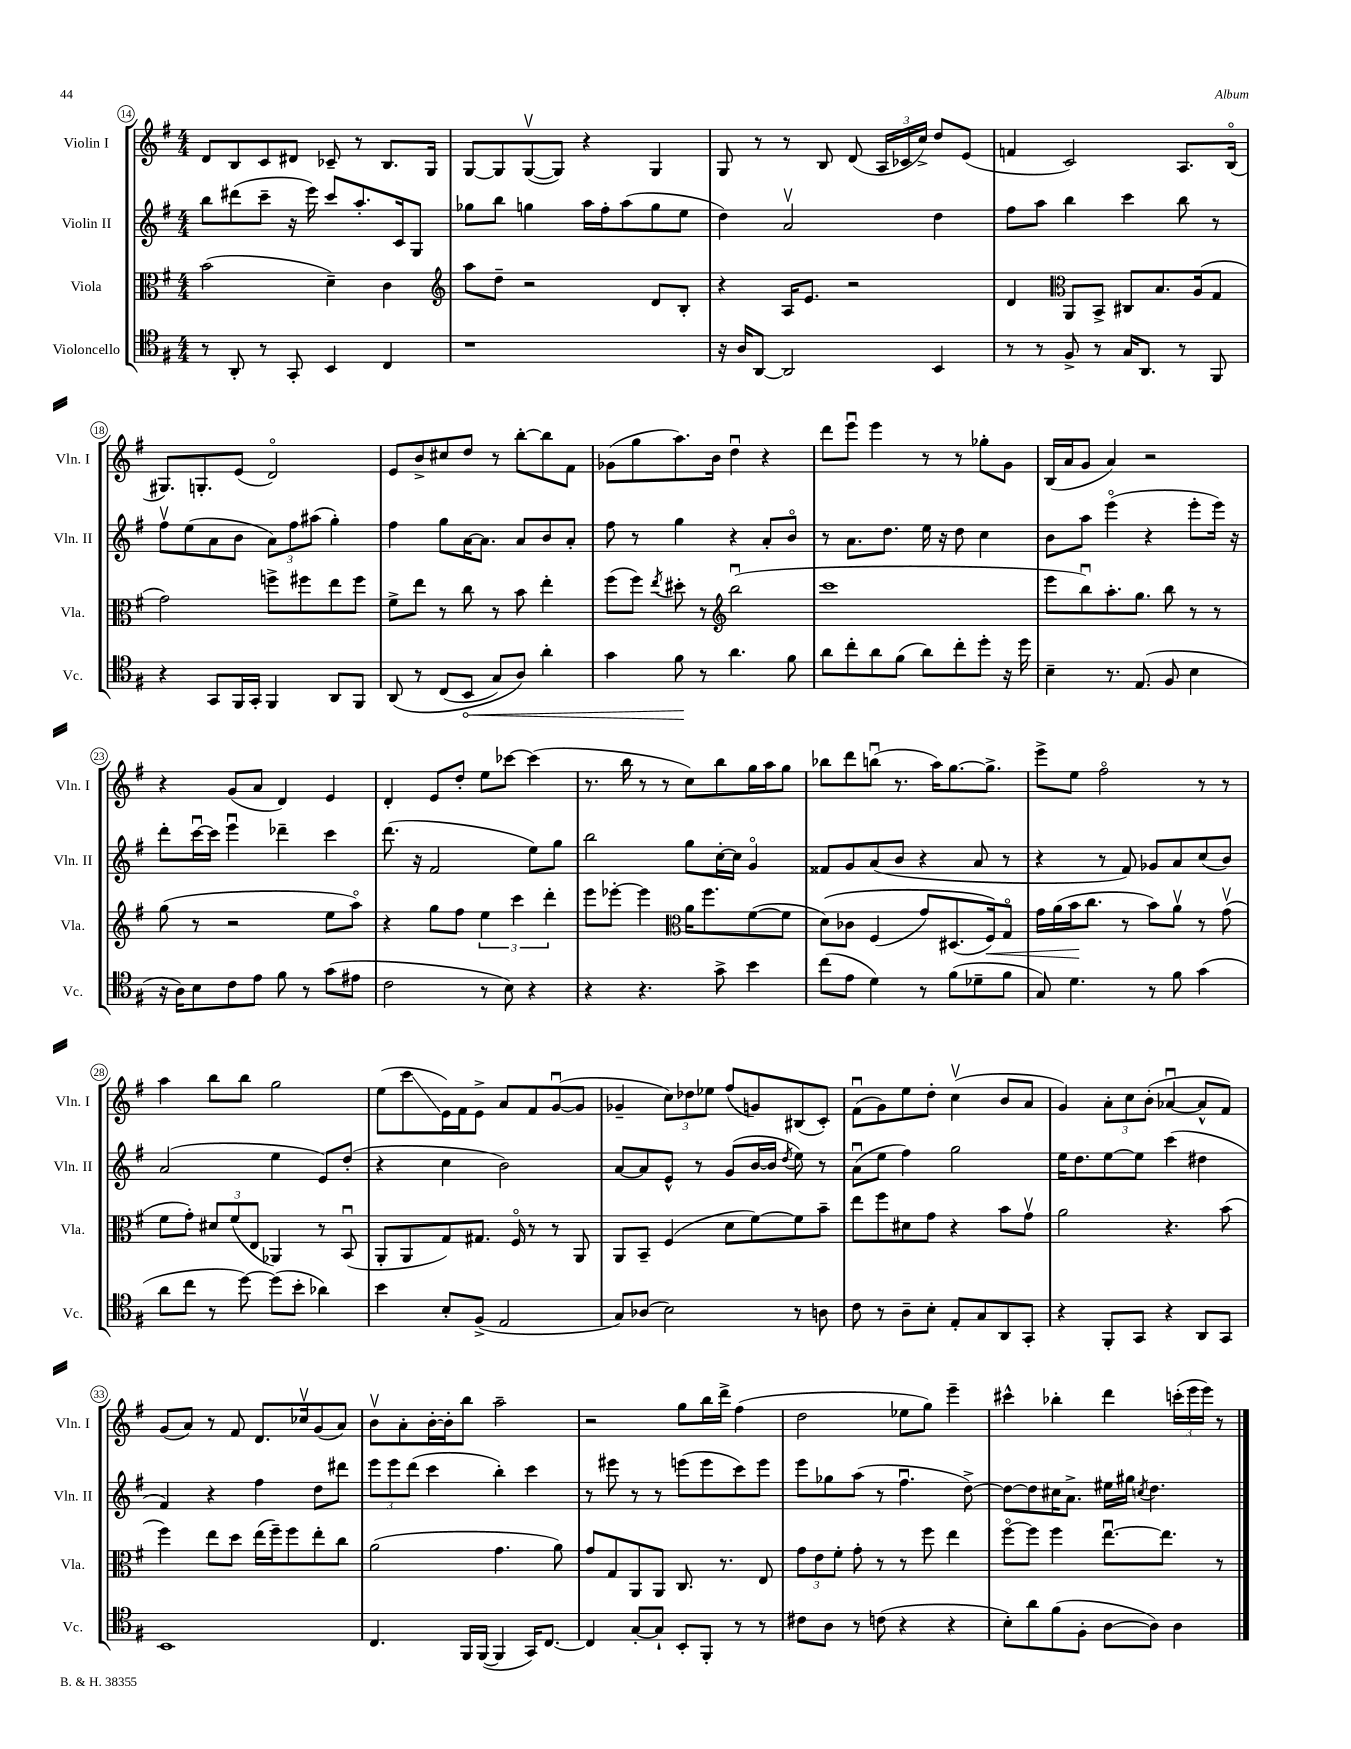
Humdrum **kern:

**kern	**kern	**kern	**kern
*staff4	*staff3	*staff2	*staff1
*clefC4	*clefC3	*clefG2	*clefG2
*k[f#]	*k[f#]	*k[f#]	*k[f#]
*M4/4	*M4/4	*M4/4	*M4/4
8r	(2b	8bb	8d
8AA'	.	(8ddd#	8B
8r	.	8ccc~	8c
8GG'	.	16r	8d#
.	.	16eee)	.
4BB	4d~)	8ccc	8c-~
.	.	8.aa'	8r
4C	4c	.	8.B
.	.	16c	.
.	.	8G	.
.	.	.	16G
=	=	=	=
*	*clefG2	*	*
1r	8aa	8gg-	[8G
.	8dd~	8bb	8G]
.	2r	4gg	([8Gv
.	.	.	8G])
.	.	16aa	4r
.	.	16ff#'	.
.	.	(8aa	.
.	8d	8gg	4G
.	8B'	8ee	.
=	=	=	=
16r	4r	4dd)	8G
16A	.	.	.
[8AA	.	.	8r
2AA]	16A	2av	8r
.	8.e	.	.
.	.	.	8B
.	2r	.	(8d
.	.	.	24A
.	.	.	24c-
.	.	.	24cc^)
4BB	.	4dd	8dd
.	.	.	(8e
=	=	=	=
8r	4d	8ff#	4f
8r	.	8aa	.
*	*clefC3	*	*
8F#^	8AA	4bb	2c)
8r	8BB^	.	.
16G	8C#	4ccc	.
8.AA	.	.	.
.	8.B	.	.
8r	.	8bb	8.A
.	(16A	.	.
8FF#	8G	8r	.
.	.	.	(16Bo
=	=	=	=
4r	2g)	8ff#v	8.G#)
.	.	(8ee	.
.	.	.	8.G'
8GG	.	8a	.
16FF#	.	8b	(8e
16GG'	.	.	.
4FF#	8ff^	12a)	2do)
.	.	12ff#	.
.	8ff#	.	.
.	.	(12aa#	.
8AA	8ee	4gg')	.
8FF#	8ff#	.	.
=	=	=	=
&(8AA	8f#^	4ff#	8e
8r	8ee	.	8b^
(8C	8r	8gg	8cc#
8BB	8cc	[16a	8dd
.	.	8.a]	.
8G)	8r	.	8r
8A&)	8b	8a	[8bb'
4a'	4ee'	8b	8bb]
.	.	8a'	8f#
=	=	=	=
4g	(8ff#	8ff#	(8g-
.	8ff#)	8r	8gg
.	8qee	.	.
8f#	8dd#'	4gg	8.aa)
8r	8r	.	.
.	.	.	16b
*	*clefG2	*	*
4.a	(2bbu	4r	4ddu
.	.	8a'	4r
8f#	.	8bo	.
=	=	=	=
8a	1ccc	8r	8ddd
8cc'	.	8.a	8eeeu
8a	.	.	4eee
.	.	8.dd	.
(8f#	.	.	.
8a)	.	16ee	8r
.	.	16r	.
8cc'	.	8dd	8r
8dd'	.	4cc	8gg-'
16r	.	.	8g
16dd	.	.	.
=	=	=	=
4B~	8eee	8b	(16B
.	.	.	16a
.	8bbu)	8aa	8g
8.r	8.aa'	(4eeeo	4a)
(8.E	8.gg	.	.
.	.	4r	2r
8F#	8bb	.	.
4B	8r	8eee'	.
.	8r	16eee)	.
.	.	16r	.
=	=	=	=
16r	(8gg	8ddd'	4r
16A)	.	.	.
8B	8r	[16cccu	.
.	.	16ccc]	.
8c	2r	4eeeu	(8g
8e	.	.	8a
8f#	.	4ddd-~	4d)
8r	.	.	.
(8g	8ee	4ccc	4e
8e#	8aao)	.	.
=	=	=	=
2c	4r	(8.ddd	4d'
.	.	16r	.
.	8gg	2f#	8e
.	8ff#	.	8dd'
8r	6ee	.	8ee
8B)	.	.	[8ccc-
.	6ccc	.	.
4r	.	8ee)	(4ccc-]
.	6ddd'	.	.
.	.	8gg	.
=	=	=	=
4r	8eee	2bb	8.r
.	[8eee-'	.	.
.	.	.	16bb
4.r	4eee-]	.	8r
.	.	.	8r
*	*clefC3	*	*
.	16a	8gg	8cc)
.	8.ff#	.	.
8g^	.	[16cc'	8bb
.	.	16cc]	.
4b	([8f#	4go	16gg
.	.	.	16aa
.	8f#]	.	8gg
=	=	=	=
(8cc	&(8d)	8f##	8bb-
8e	8c-	8g	8ddd
4d)	(4F#	(8a	(8bbu
.	.	8b	8.r
8r	8g)	4r	.
.	.	.	16aa)
(8f#	(8.D#	.	[8.gg
8d-~	.	8a	.
.	16F#)&)	.	8.gg^]
8f#	8Go	8r	.
=	=	=	=
8G)	16g	4r	8eee^
.	(16a	.	.
4.d	16b	.	8ee
.	8.cc	.	.
.	.	8r	2ff#o
.	8r	8f#)	.
8r	8b)	8g-	.
8f#	8av	8a	.
(4g	8r	(8cc	8r
.	(8gv	8b)	8r
=	=	=	=
8a	8f#	(2a	4aa
8cc	8g')	.	.
8r	12d#	.	8bb
.	(12f#	.	.
[8dd)	.	.	8bb
.	12E	.	.
(8dd]	4AA-)	4ee	2gg
8b'	.	.	.
4a-)	8r	8e)	.
.	(8BBu	(8dd'	.
=	=	=	=
4b	8AA'	4r	(8ee
.	8AA	.	8ccc
8B'	8G)	4cc	16e)
.	.	.	16f#
(8F#^	8.G#	.	8e^
2E	.	2b)	8a
.	16F#o	.	.
.	8r	.	8f#
.	8r	.	([8gu
.	8AA	.	8g]
=	=	=	=
8G)	8AA	[8a	4g-~
(8A-	8BB~	8a]	.
2B)	(4F#	8e^^	12cc)
.	.	.	12dd-
.	.	8r	.
.	.	.	12ee-
.	8d	(8g	(8ff#
.	[8f#)	[16b	8g)
.	.	16b]	.
.	.	8qdd	.
8r	8f#]	8ee)	(8B#
8A	8b~	8r	8c')
=	=	=	=
8c	8ee	(8au	(8f#u
8r	8ff#	8ee	8g)
8A~	8d#	4ff#)	8ee
8B'	8g	.	8dd'
8E'	4r	2gg	(4ccv
8G	.	.	.
8AA	8b	.	8b
8GG'	8gv	.	8a
=	=	=	=
4r	2a	16ee	4g)
.	.	8.dd	.
8FF#'	.	[8ee	12a'
.	.	.	12cc
8GG	.	8ee]	.
.	.	.	(12b'
4r	4.r	(4ccc	[4a-u
8AA	.	4dd#	8a-^^]
8GG	(8b	.	8f#)
=	=	=	=
1BB	4ff#)	4f#)	(8g
.	.	.	8a)
.	8ee	4r	8r
.	8dd	.	8f#
.	(16ee	4ff#	8.d
.	16ff#~)	.	.
.	8ff#	.	.
.	.	.	16cc-v
.	8ee'	8dd	(8g
.	8cc	8ddd#	8a)
=	=	=	=
4.C	(2a	12eee	8bv
.	.	12eee	.
.	.	.	8a'
.	.	(12ddd	.
.	.	4ccc	[16b'
.	.	.	16b']
16FF#	.	.	8bb
([16FF#	.	.	.
4FF#]	4.g	4bb')	2aa~
16GG)	.	4ccc	.
[8.C	.	.	.
.	8a)	.	.
=	=	=	=
4C]	8g	8r	2r
.	8G	8eee#	.
[8G'	8AA	8r	.
8G`]	8AA	8r	.
8BB'	8.C	(8eee	8gg
8FF#'	.	8eee	16bb
.	8.r	.	16ddd^
8r	.	8ccc)	(4ff#
8r	8E	8eee	.
=	=	=	=
8c#	12g	8eee	2dd
.	12e	.	.
8A	.	8gg-	.
.	12f#'	.	.
8r	8g'	(8aa	.
(8c	8r	8r	.
4r	8r	4.ff#u	8ee-
.	8ff#	.	8gg)
4r	4ee	.	4eee~
.	.	[8dd^)	.
=	=	=	=
8B')	[8ff#o	8dd_	4ccc#^^
8a	8ff#]	8dd]	.
(8f#	4ff#	16cc#	4bb-'
.	.	8.a^	.
8F#'	.	.	.
[8A	[8.eeu	16ee#	4ddd
.	.	16gg#	.
.	.	8qcc	.
8A])	.	4.dd	.
.	8.ee]	.	.
4A	.	.	(24ccc'
.	.	.	24eee
.	.	.	24eee)
.	8r	.	8r
==	==	==	==
*-	*-	*-	*-
